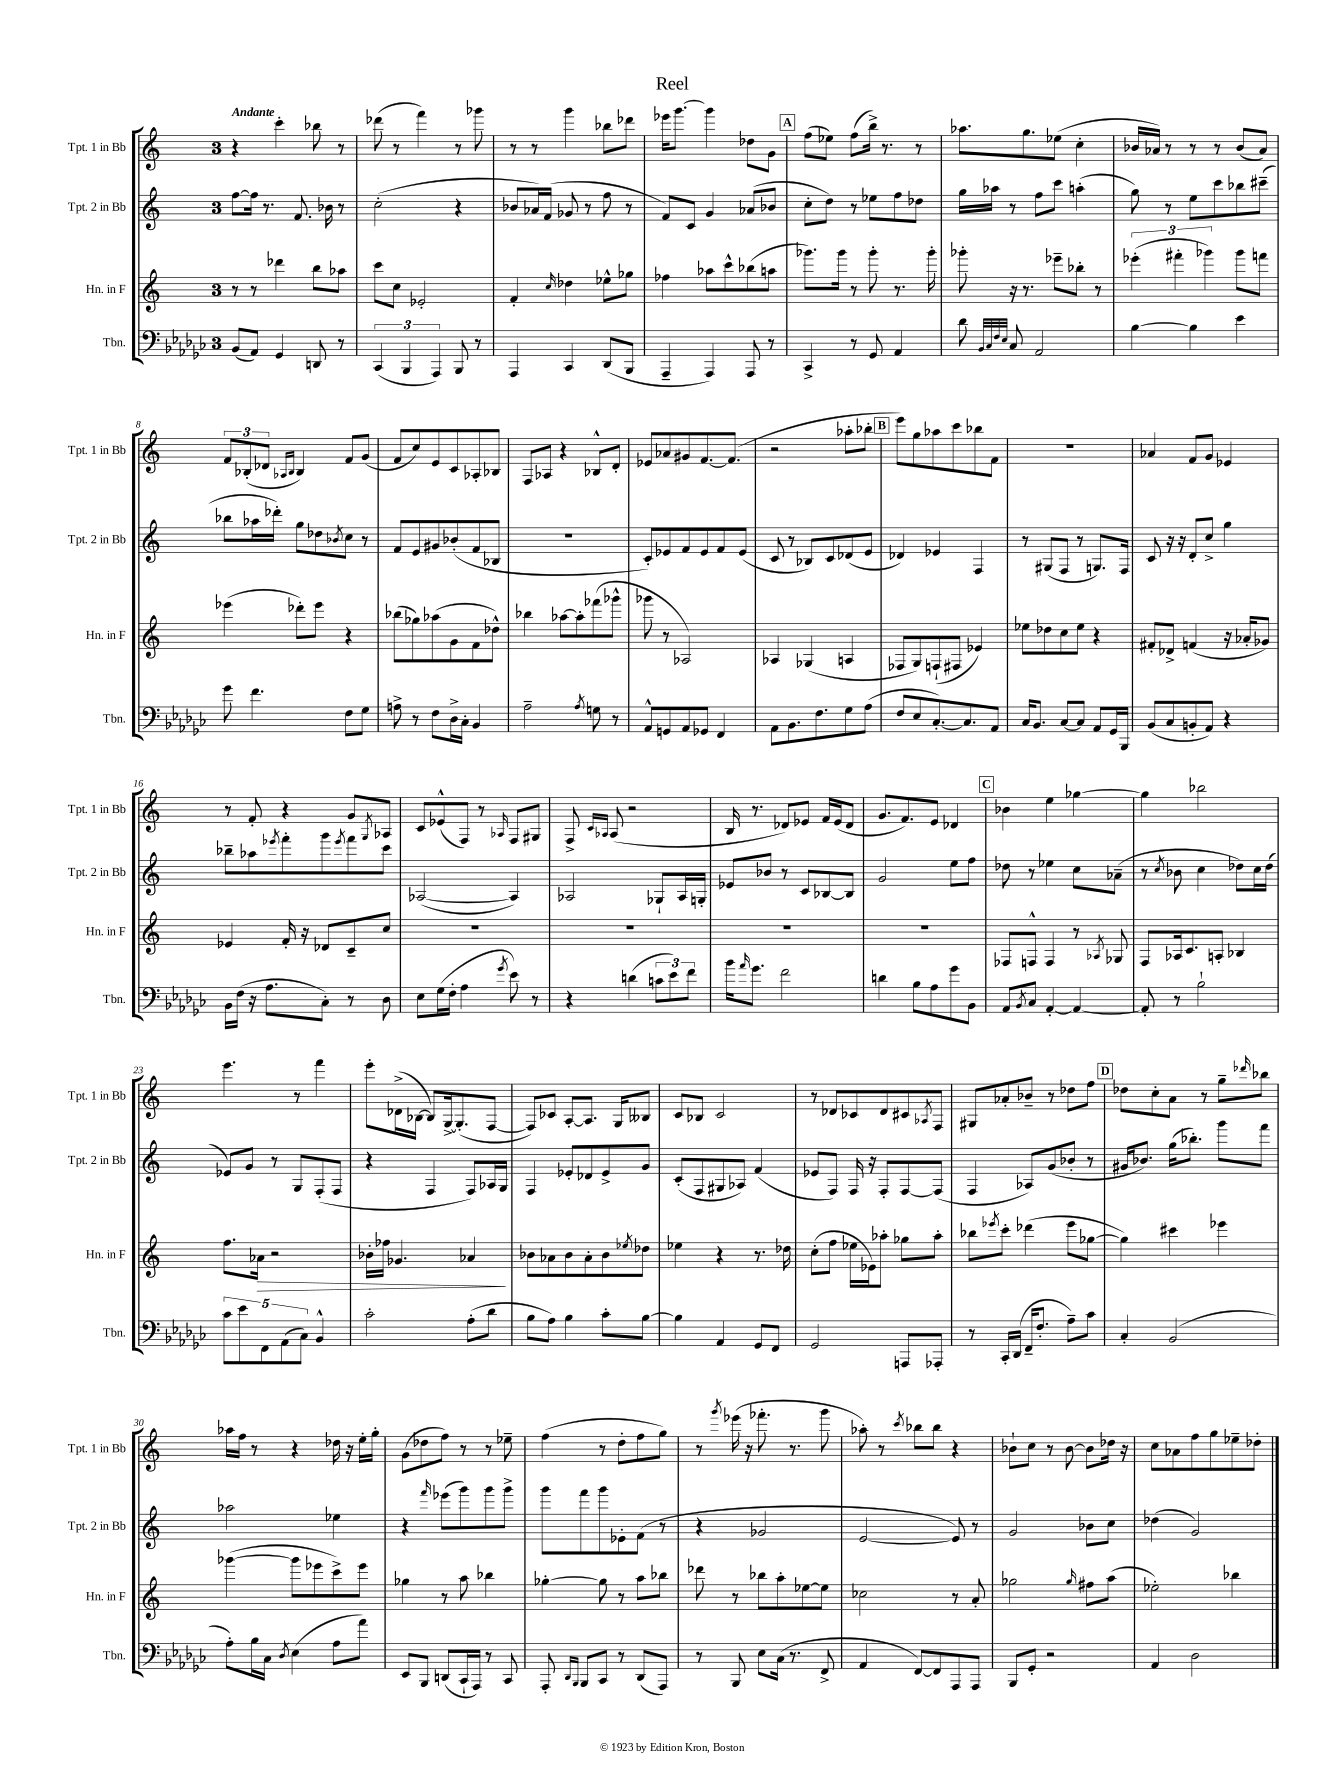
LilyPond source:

\header { title = "Reel" }
<<
\new StaffGroup <<
\new Staff = "s0" \with { instrumentName = "Tpt. 1 in Bb" shortInstrumentName = "Tpt. 1 in Bb" } {
    \clef treble \key c \major \once \override Staff.TimeSignature.style = #'single-digit \time 3/4 \tempo "Andante"
    r4 c'''4-. bes''8 r8 |
    des'''8( r8 f'''4) r8 ges'''8 |
    r8 r8 g'''4 bes''8 des'''8 |
    ees'''16 g'''8.~ g'''4 des''8 g'8 |
    \mark \markup { \box "A" } f''8( ees''8) f''8( b''16->) r8. r8 |
    aes''8. g''8. ees''8( c''4-. |
    bes'16 aes'16) r8 r8 r8 bes'8( aes'8) |
    \tuplet 3/2 { f'8 bes8-.( des'8 } \grace { aes16 bes16 } bes4) f'8 g'8( |
    f'8 c''8) e'8 c'8 aes8-. bes8 |
    f8 aes8 r4 bes8-^ d'8-. |
    ees'8 aes'8 gis'8 f'8.~ f'8.( |
    r2 aes''8-. bes''8-. |
    \mark \markup { \box "B" } e'''8) g''8 aes''8 c'''8 bes''8 f'8 |
    R2. |
    aes'4 f'8 g'8 ees'4 |
    r8 f'8-. r4 g'8 \acciaccatura { g8 } aes8 |
    c'8 ees'8-^( f8) r8 \grace { aes16 } f8 gis8 |
    f8-> \grace { c'16 aes16 } aes8( r2 |
    b16 r8. des'8) ees'8 f'16 ees'16( des'8 |
    g'8. f'8.) e'8 des'4 |
    \mark \markup { \box "C" } bes'4 e''4 ges''4~ |
    ges''4 bes''2 |
    e'''4. r8 f'''4 |
    e'''8-. des'16->( bes16~ bes8) g16~-> g8.-.( f8~ |
    f8) ces'8 a8~-. a8. g16 beses8 |
    c'8 bes8 c'2 |
    r8 des'8 ces'8 des'8 cis'8 \acciaccatura { aes8 } f8 |
    gis8 aes'8-. bes'8-- r8 des''8 f''8 |
    \mark \markup { \box "D" } des''8 c''8-. a'8 r8 g''8-- \grace { des'''16 } bes''8 |
    aes''16 f''16 r8 r4 des''16 r16 e''16-. g''16-. |
    g'8( des''8 f''8) r8 r8 ees''8-- |
    f''4( r8 d''8-. f''8 g''8) |
    r8 \acciaccatura { g'''8 } ees'''16( r16 fes'''8.-. r8. g'''8 |
    aes''8-.) r8 \acciaccatura { c'''8 } bes''8 bes''8 r4 |
    bes'8-! c''8 r8 bes'8~ bes'8 des''16 r16 |
    c''8 aes'8 f''8 g''8 ees''8-- des''8-. \bar "|." |
}
\new Staff = "s1" \with { instrumentName = "Tpt. 2 in Bb" shortInstrumentName = "Tpt. 2 in Bb" } {
    \clef treble \key c \major \once \override Staff.TimeSignature.style = #'single-digit \time 3/4
    f''8~ f''16 r8. f'8. bes'16 r8 |
    c''2-.( r4 |
    bes'8 aes'16) f'16( ges'8 r8 f''8 r8 |
    f'8) c'8 g'4 aes'8( bes'8 |
    \mark \markup { \box "A" } c''8-. d''8) r8 ees''8 f''8 des''8 |
    g''16 aes''16 r8 f''8 c'''8 a''4-.( |
    g''8) r8 e''8 c'''8 bes''8 cis'''8--( |
    bes''8 aes''16 des'''16-.) g''8 des''8 \acciaccatura { bes'8 } c''8 r8 |
    f'8 e'8 gis'8 bes'8-.( f'8 bes8 |
    R2. |
    c'8-.) ees'8 f'8 ees'8 f'8 ees'8( |
    c'8 r8 bes8) c'8 des'8( e'8 |
    \mark \markup { \box "B" } des'4) ees'4 f4 |
    r8 gis8( f8 r8 g8.) f16 |
    c'8 r16 r16 d'8-. c''8-> g''4 |
    bes''8-- aes''8 \acciaccatura { ees'''8 } f'''8-. g'''8 \acciaccatura { ees'''8 } f'''8 c'''8 |
    aes2~( aes4) |
    aes2 ges8-! aes16 g16-. |
    ees'8 bes'8 r8 c'8 bes8~ bes8 |
    g'2 e''8 f''8 |
    \mark \markup { \box "C" } des''8 r8 ees''4 c''8 aes'8--( |
    r8 \acciaccatura { c''8 } bes'8 c''4 des''8) c''16 des''16( |
    ees'8) g'8 r8 g8 f8-.( f8 |
    r4 f4 f8) aes16 g16 |
    f4 ees'8-. des'8 ees'8-> g'8 |
    c'8-.( f8 gis8 aes8) f'4( |
    ees'8 f8) f16 r16 f8-. f8~ f8( |
    f4 aes8) g'8( bes'8-. r8 |
    \mark \markup { \box "D" } gis'16 bes'8.) g''16( bes''8.-.) g'''8 f'''8 |
    aes''2 ees''4 |
    r4 \grace { f'''16 } ees'''8( g'''8) g'''8 g'''8-> |
    g'''8 f'''8 g'''8 ees'8-. f'8( r8 |
    r4 ges'2 |
    e'2~ e'8) r8 |
    g'2 bes'8 c''8 |
    des''4( g'2) \bar "|." |
}
\new Staff = "s2" \with { instrumentName = "Hn. in F" shortInstrumentName = "Hn. in F" } {
    \clef treble \key c \major \once \override Staff.TimeSignature.style = #'single-digit \time 3/4
    r8 r8 des'''4 b''8 aes''8 |
    c'''8 c''8 ees'2-. |
    f'4-. \grace { c''16 } des''4 ees''8-^ ges''8 |
    fes''4 aes''8 c'''8-^ bes''8( a''8 |
    \mark \markup { \box "A" } ges'''8.) ges'''16 r8 ges'''8-. r8. ges'''16-. |
    ges'''8-. r16 r8. ees'''8-- bes''8-. r8 |
    \tuplet 3/2 { ees'''4-.( fis'''4-. ges'''4) } ges'''8 f'''8 |
    ees'''4( des'''8-.) ees'''8 r4 |
    bes''8( ges''8) aes''8( g'8 f'8 des''8-^) |
    bes''4 aes''8~ aes''8-. fes'''8( ges'''8-^ |
    ges'''8 r8 aes2) |
    aes4 ges4( a4 |
    \mark \markup { \box "B" } fes8 g8) f8-!( fis8 ees'4) |
    ees''8 des''8 c''8 ees''8 r4 |
    fis'8-. des'8-> f'4( r16 aes'16-. ges'8) |
    ees'4 f'16-. r16 des'8 c'8-- c''8 |
    R2. |
    R2. |
    R2. |
    R2. |
    \mark \markup { \box "C" } fes8 f8-^ f4 r8 \acciaccatura { aes8 } ges8 |
    f8 aes16 c'8. a8-. bes4 |
    f''8. aes'16\> r2 |
    bes'16-. fes''16 ges'4. aes'4\! |
    bes'8 aes'8 bes'8 aes'8-. bes'8 \acciaccatura { ees''8 } des''8 |
    ees''4 r4 r8. des''16 |
    c''8-.( f''8 ees''16 ees'16) aes''8-. ges''8 aes''8-. |
    bes''8 \acciaccatura { ees'''8 } c'''8-. des'''4( ees'''8 ges''8~ |
    \mark \markup { \box "D" } ges''4) cis'''4 ees'''4 |
    ges'''4~( ges'''8 ees'''8 c'''8->) ees'''8 |
    ges''4 r8 a''8 bes''4 |
    ges''4~-. ges''8 r8 a''8 bes''8 |
    des'''8 r8 bes''8 a''8-. ees''8~ ees''8 |
    ces''2 r8 a'8-. |
    ges''2 \grace { ges''16 } fis''8 a''8( |
    ees''2-.) bes''4 \bar "|." |
}
\new Staff = "s3" \with { instrumentName = "Tbn." shortInstrumentName = "Tbn." } {
    \clef bass \key ges \major \once \override Staff.TimeSignature.style = #'single-digit \time 3/4
    bes,8( aes,8) ges,4 d,8 r8 |
    \tuplet 3/2 { ces,4( bes,,4 aes,,4) } bes,,8 r8 |
    aes,,4 ces,4 des,8( bes,,8 |
    aes,,4-- aes,,4) aes,,8 r8 |
    \mark \markup { \box "A" } ces,4-> r8 ges,8 aes,4 |
    des'8 \grace { bes,32 ces32 f32 ees32 } ces8 aes,2 |
    bes4~ bes4 ees'4 |
    ges'8 f'4. f8 ges8 |
    a8-> r8 f8 des16-> ces16-. bes,4 |
    aes2-- \acciaccatura { aes8 } g8 r8 |
    aes,8-^ g,8 aes,8 ges,8 f,4 |
    aes,8 bes,8. f8. ges8 aes8( |
    \mark \markup { \box "B" } f8 ees8 ces8.~-.) ces8. aes,8 |
    ces16 bes,8. ces8~ ces8 aes,8 ges,16 bes,,16 |
    bes,8( ces8 b,8-. aes,8) r4 |
    bes,16 f16( r16 aes8. ces8-.) r8 des8 |
    ees8 ges16( f16-. aes4 \acciaccatura { ges'8 } ees'8) r8 |
    r4 d'4( \tuplet 3/2 { c'8 ees'8) f'8 } |
    bes'16 \grace { aes'16 } ges'8. f'2 |
    d'4 bes8 aes8 ges'8 bes,8 |
    \mark \markup { \box "C" } aes,8 \acciaccatura { bes,8 } ces8 aes,4~-. aes,4~ |
    aes,8-. r8 bes2-! |
    \tuplet 5/4 { ces'8 ees'8 f,8 aes,8( ces8) } bes,4-^ |
    ces'2-. aes8-.( des'8 |
    bes8 aes8) bes4 ces'8-. bes8~ |
    bes4 aes,4 ges,8 f,8 |
    ges,2 a,,8 aes,,8-. |
    r8 ces,16-. des,16( f,16-- f8.-. aes8--) ces'8 |
    \mark \markup { \box "D" } ces4-. bes,2( |
    aes8-.) bes16 ces16 \acciaccatura { des8 } ees4( aes8 aes'8) |
    ees,8 bes,,8 d,8( ces,16-! aes,,16) r8 ces,8 |
    aes,,8-. \grace { des,16 bes,,16 } bes,,8 ces,8 r8 des,8( aes,,8) |
    r8 bes,,8 ees8 ces16( r8. f,8-> |
    aes,4 f,8~) f,8 aes,,8 aes,,8 |
    bes,,8 ges,8-. r2 |
    aes,4 des2 \bar "|." |
}
>>
>>
